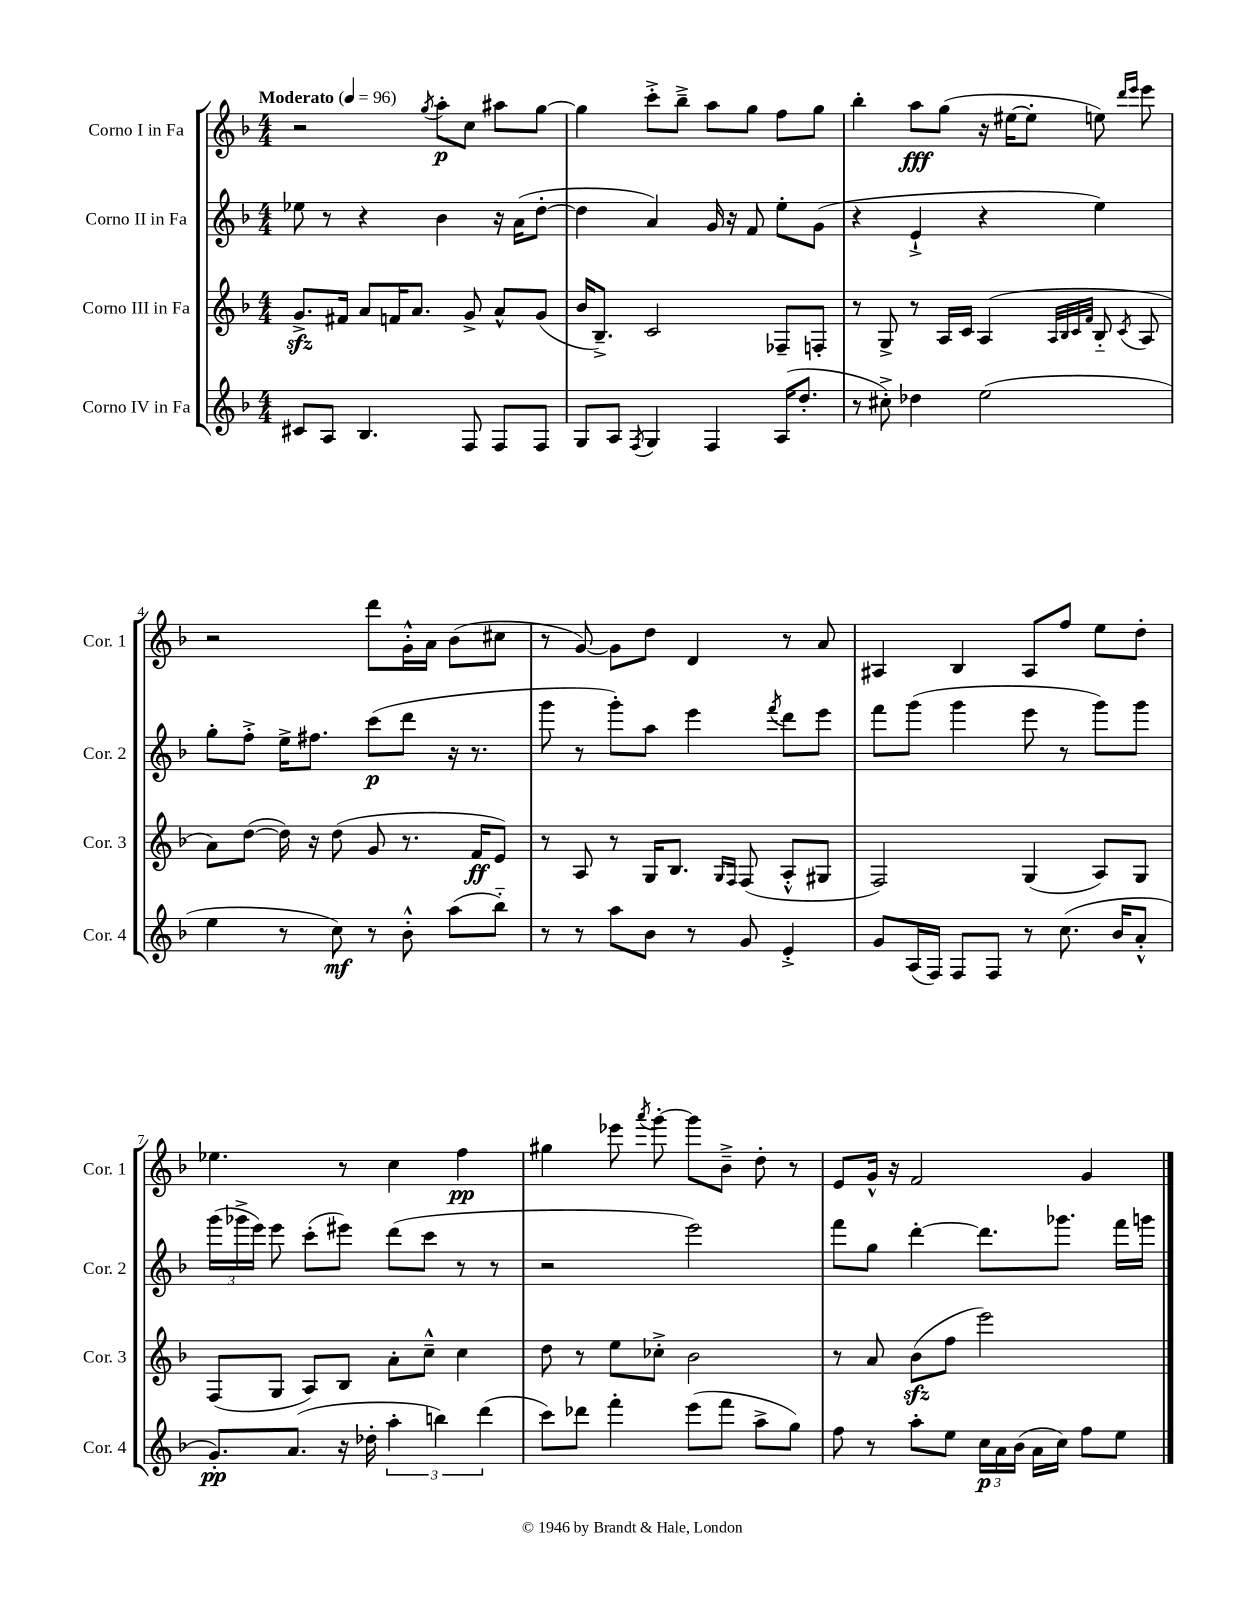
<<
\new StaffGroup <<
\new Staff = "s0" \with { instrumentName = "Corno I in Fa" shortInstrumentName = "Cor. 1" } {
    \clef treble \key f \major \numericTimeSignature \time 4/4 \tempo "Moderato" 4 = 96
    \autoBeamOff r2 \acciaccatura { g''8 } a''8[-.\p c''8] ais''8[ g''8]~ |
    g''4 c'''8[-.-> bes''8]---> a''8[ g''8] f''8[ g''8] |
    bes''4-. a''8[\fff g''8]( r16 eis''16[~ eis''8]-. e''8) \grace { d'''16[ e'''16] } e'''8 |
    r2 d'''8[ g'16-.-^ a'16] bes'8[( cis''8] |
    r8 g'8~) g'8[ d''8] d'4 r8 a'8 |
    ais4 bes4 ais8[ f''8] e''8[ d''8]-. |
    ees''4. r8 c''4 f''4\pp |
    gis''4 ees'''8 \acciaccatura { a'''8 } g'''8~-. g'''8[ bes'8]---> d''8-. r8 |
    e'8[ g'16]-^ r16 f'2 g'4 \bar "|." |
}
\new Staff = "s1" \with { instrumentName = "Corno II in Fa" shortInstrumentName = "Cor. 2" } {
    \clef treble \key f \major \numericTimeSignature \time 4/4
    \autoBeamOff ees''8 r8 r4 bes'4 r16 a'16[( d''8]~-. |
    d''4 a'4) g'16 r16 f'8 e''8[-. g'8]( |
    r4 e'4-!-> r4 e''4) |
    g''8[-. f''8]-.-> e''16[-> fis''8.] c'''8[\p( d'''8] r16 r8. |
    g'''8 r8 g'''8[-.) a''8] e'''4 \acciaccatura { f'''8 } d'''8[ e'''8] |
    f'''8[ g'''8]( g'''4 e'''8 r8 g'''8[) g'''8] |
    \tuplet 3/2 { g'''16[( ges'''16-> e'''16]) } e'''8 c'''8[-.( eis'''8]) d'''8[( c'''8] r8 r8 |
    r2 e'''2) |
    f'''8[ g''8] d'''4~-. d'''8.[ ges'''8.] f'''16[ g'''16] \bar "|." |
}
\new Staff = "s2" \with { instrumentName = "Corno III in Fa" shortInstrumentName = "Cor. 3" } {
    \clef treble \key f \major \numericTimeSignature \time 4/4
    \autoBeamOff g'8.[->\sfz fis'16] a'8[ f'16 a'8.] g'8-> a'8[-^ g'8]( |
    bes'16[ bes8.]--->) c'2 fes8[-- f8]-. |
    r8 g8-> r8 a16[ c'16] a4( \grace { a32[ bes32 c'32 f'32] } bes8-_ \acciaccatura { c'8 } a8 |
    a'8[) d''8]~( d''16) r16 d''8( g'8 r8. f'16[\ff e'8]) |
    r8 a8 r8 g16[ bes8.] \grace { g16[ f16] } f8( a8[-.-^ gis8] |
    f2) g4( a8[) g8] |
    f8[( g8] a8[) bes8] a'8[-. c''8]---^ c''4 |
    d''8 r8 e''8[ ces''8]-.-> bes'2 |
    r8 a'8 bes'8[\sfz( f''8] e'''2) \bar "|." |
}
\new Staff = "s3" \with { instrumentName = "Corno IV in Fa" shortInstrumentName = "Cor. 4" } {
    \clef treble \key f \major \numericTimeSignature \time 4/4
    \autoBeamOff cis'8[ a8] bes4. f8 f8[ f8] |
    g8[ a8] \acciaccatura { f8 } g4 f4 a16[( d''8.]-. |
    r8 cis''8-.->) des''4 e''2( |
    e''4 r8 c''8\mf) r8 bes'8-.-^ a''8[( bes''8]-_) |
    r8 r8 a''8[ bes'8] r8 g'8 e'4-.-> |
    g'8[ a16( f16]) f8[ f8] r8 c''8.( bes'16[ a'8]-.-^ |
    g'8.[-.\pp) a'8.]( r16 des''16-. \tuplet 3/2 { a''4-. b''4) d'''4( } |
    c'''8[) des'''8] f'''4-. e'''8[( f'''8] a''8[-> g''8]) |
    f''8 r8 a''8[-. e''8] \tuplet 3/2 { c''16[\p a'16 bes'16]( } a'16[ c''16]) f''8[ e''8] \bar "|." |
}
>>
>>
